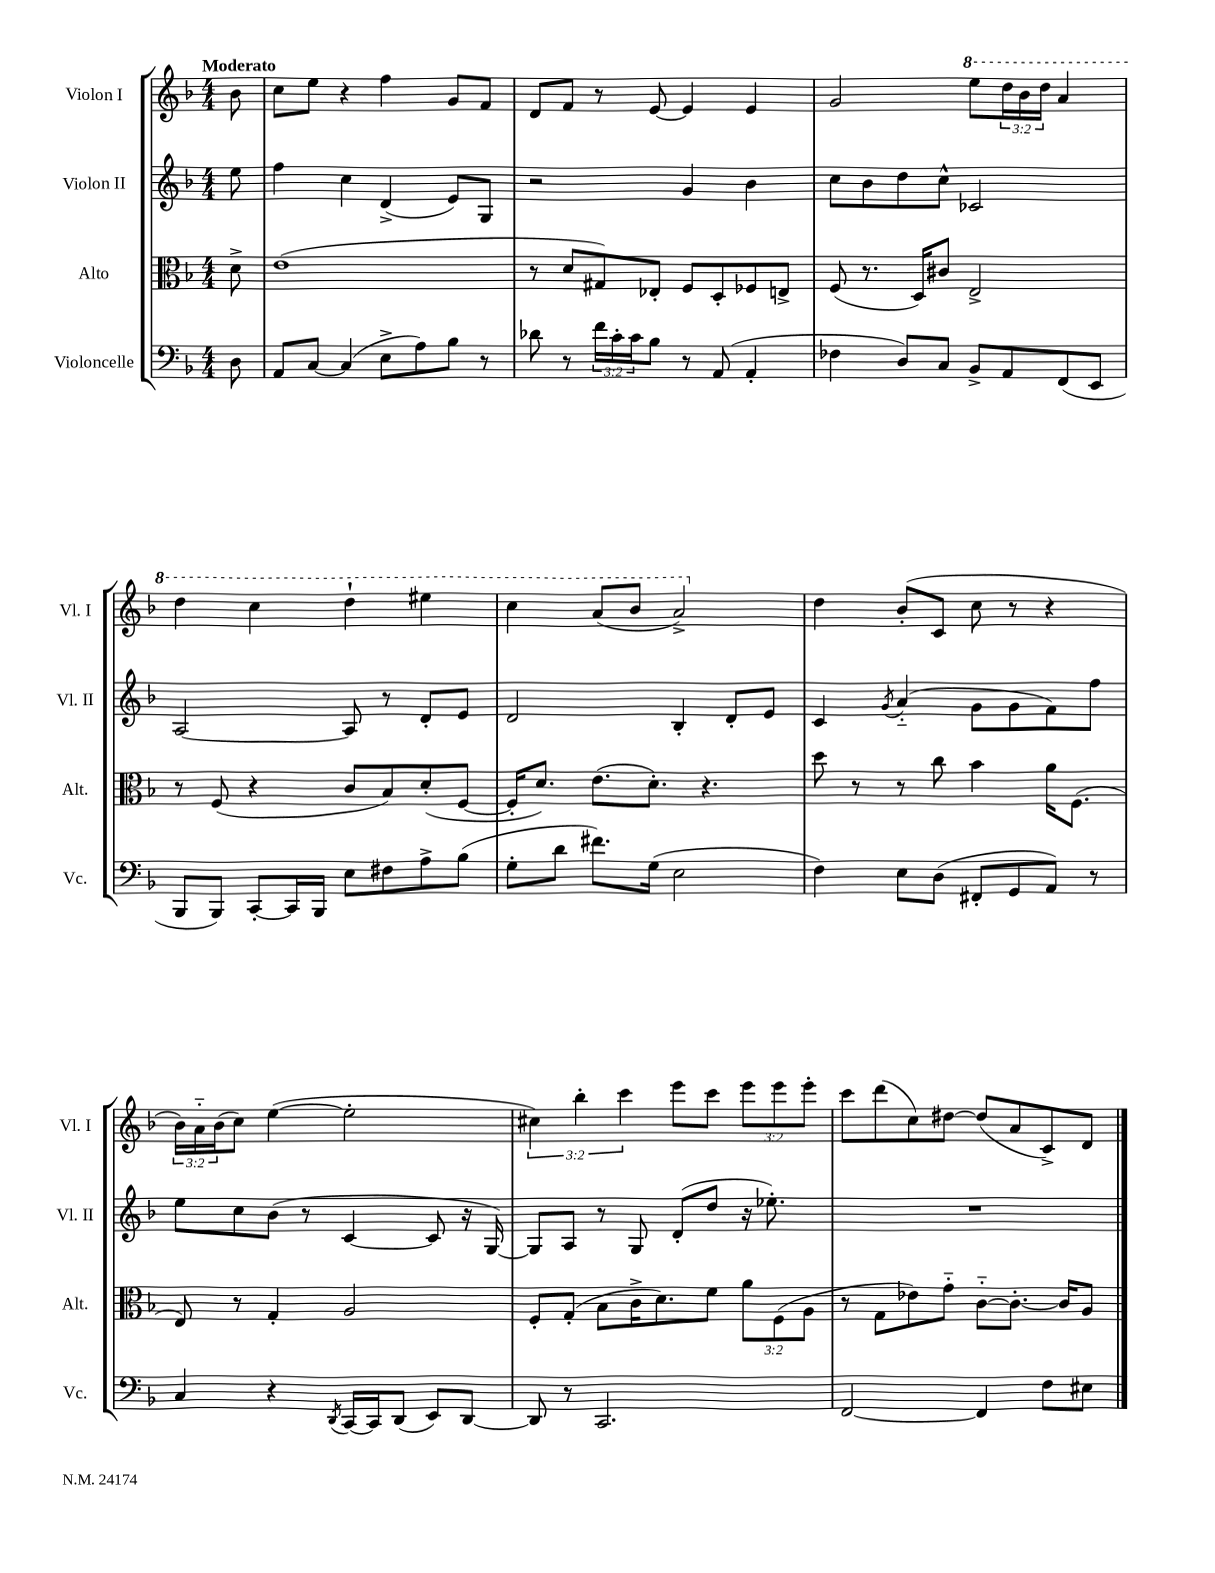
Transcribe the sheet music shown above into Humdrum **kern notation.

**kern	**kern	**kern	**kern
*staff4	*staff3	*staff2	*staff1
*clefF4	*clefC3	*clefG2	*clefG2
*k[b-]	*k[b-]	*k[b-]	*k[b-]
*M4/4	*M4/4	*M4/4	*M4/4
8D\	8d^\	8ee\	8b-\
=	=	=	=
8AA/L	(1e	4ff\	8cc\L
[8C/J	.	.	8ee\J
(4C/]	.	4cc\	4r
8E^\L	.	(4d^/	4ff\
8A\)	.	.	.
8B-\J	.	8e/L)	8g/L
8r	.	8G/J	8f/J
=	=	=	=
8d-\	8r	2r	8d/L
8r	8d/L	.	8f/J
24f\LL	8G#/)	.	8r
24c'\	.	.	.
24c\J	.	.	.
8B-\J	8E-'/J	.	[8e/
8r	8F/L	4g/	4e/]
(8AA/	8D'/	.	.
4AA'/	8F-/	4b-\	4e/
.	8E^/J	.	.
=	=	=	=
4F-\	(8F/	8cc\L	2g/
.	8.r	8b-\	.
8D/L)	.	8dd\	.
.	16D/LK)	.	.
8C/J	8c#/J	8cc^^\J	.
8BB-^/L	2E^/	2c-/	8eee\L
8AA/	.	.	24ddd\L
.	.	.	24bb-\
.	.	.	24ddd\JJ
(8FF/	.	.	4aa/
8EE/J	.	.	.
=	=	=	=
8BBB-/L	8r	[2A/	4ddd\
8BBB-/J)	(8F/	.	.
[8CC'/L	4r	.	4ccc\
16CC/]L	.	.	.
16BBB-/JJ	.	.	.
8E\L	8c/L	8A/]	4ddd`\
8F#\	8B-/)	8r	.
8A^\	(8d'/	8d'/L	4eee#\
(8B-\J	[8F/J	8e/J	.
=	=	=	=
8G'\L	16F'/]LK	2d/	4ccc\
.	8.d/J)	.	.
8d\J	.	.	.
8.f#\L)	(8.e\L	.	(8aa/L
.	.	.	8bb-/J
(16G\Jk	8.d'\J)	.	.
2E\	.	4B-'/	2aa^/)
.	4.r	.	.
.	.	8d'/L	.
.	.	8e/J	.
=	=	=	=
4F\)	8dd\	4c/	4dd\
.	8r	.	.
.	.	8qg/	.
8E\L	8r	(4a'~/	(8b-'/L
(8D\J	8cc\	.	8c/J
8FF#'/L	4b-\	8g\L	8cc\
8GG/	.	8g\	8r
8AA/J)	16a\LK	8f\)	4r
.	(8.F\J	.	.
8r	.	8ff\J	.
=	=	=	=
4C/	8E/)	8ee\L	24b-\LL)
.	.	.	24a'~\
.	.	.	(24b-\J
.	8r	8cc\	8cc\J)
4r	4G'/	(8b-\J	([4ee\
.	.	8r	.
8qDD/	.	.	.
[16CC/LL	2A/	[4c/	2ee'\]
16CC/]J	.	.	.
(8DD/J	.	.	.
8EE/L)	.	8c/]	.
[8DD/J	.	16r	.
.	.	[16G/)	.
=	=	=	=
8DD/]	8F'/L	8G/]L	6cc#\)
8r	(8G'/J	8A/J	.
.	.	.	6bb-'\
2.CC/	8B-\L	8r	.
.	.	.	6ccc\
.	16c^\K	8G/	.
.	8.d\)	.	.
.	.	(8d'/L	8eee\L
.	8f\J	8dd/J	8ccc\J
.	12a\L	16r	12eee\L
.	.	8.ee-'\)	.
.	(12F\	.	12eee\
.	12A\J	.	12eee'\J
=	=	=	=
[2FF/	8r	1r	8ccc\L
.	8G\L	.	(8ddd\
.	8e-\)	.	8cc\)
.	8g'~\J	.	[8dd#\J
4FF/]	[8c'~\L	.	(8dd#/]L
.	8.c'\_J	.	8a/
8F\L	.	.	8c^/)
.	16c/]LK	.	.
8E#\J	8A/J	.	8d/J
==	==	==	==
*-	*-	*-	*-
